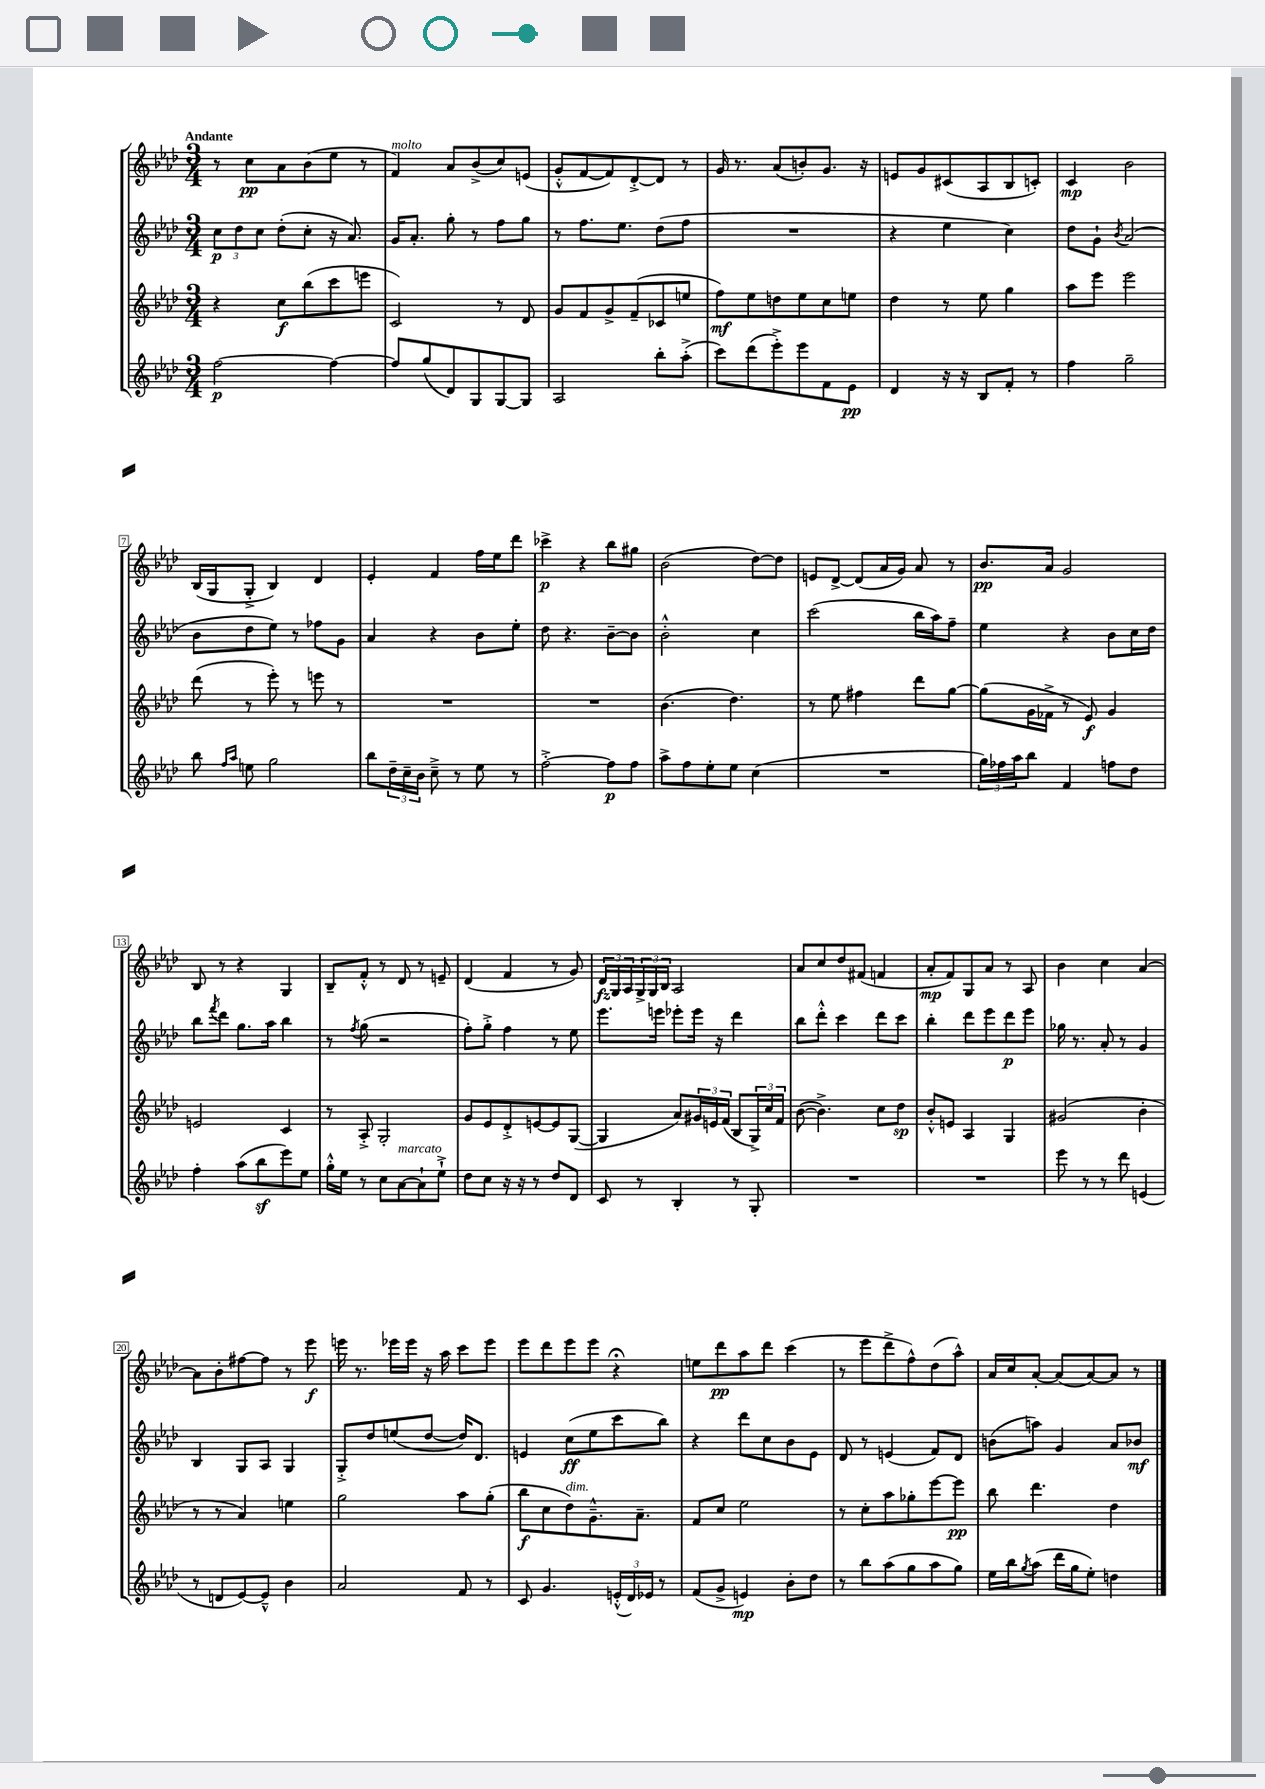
<<
\new StaffGroup <<
\new Staff = "s0" {
    \clef treble \key aes \major \numericTimeSignature \time 3/4 \tempo "Andante"
    r8 c''8\pp aes'8 bes'8( ees''8 r8 |
    f'4^\markup { \italic "molto" }) aes'8 bes'8->( c''8) e'8( |
    g'8-.-^ f'8~ f'8) des'8~-.-> des'8 r8 |
    g'16 r8. aes'8( b'8-.) g'8. r16 |
    e'8 g'8 cis'8( aes8 bes8 c'8-.) |
    c'4\mp bes'2 |
    bes16( g16 g8-.-> bes4) des'4 |
    ees'4-. f'4 f''16 ees''16 des'''8 |
    ces'''4->\p r4 bes''8 gis''8 |
    bes'2( des''8~) des''8 |
    e'8 des'8~-> des'8( aes'16 g'16) aes'8 r8 |
    bes'8.\pp aes'16 g'2 |
    bes8 r8 r4 g4 |
    bes8-- f'8-.-^ r8 des'8 r8 e'8-- |
    des'4( f'4 r8 g'8) |
    \tuplet 3/2 { des'16\fz g16 aes16 } \tuplet 3/2 { g16-> g16 bes16 } aes2 |
    aes'8 c''8 des''8 fis'8( f'4 |
    aes'8-.\mp f'8) g8 aes'8 r8 aes8 |
    bes'4 c''4 aes'4~ |
    aes'8 bes'8-. fis''8~ fis''8 r8 ees'''8\f |
    e'''16 r8. ees'''16 ees'''16 r16 aes''16 c'''8 ees'''8 |
    ees'''8 des'''8 ees'''8 ees'''8 r4\fermata |
    e''8 des'''8\pp aes''8 des'''8 c'''4( |
    r8 ees'''8 des'''8-> f''8-^) des''8( aes''8-^) |
    aes'16 c''16 aes'8~-. aes'8( aes'8~) aes'8 r8 \bar "|." |
}
\new Staff = "s1" {
    \clef treble \key aes \major \numericTimeSignature \time 3/4
    \tuplet 3/2 { c''8\p des''8 c''8 } des''8-.( c''8-. r16 aes'8.) |
    g'16 aes'8.-. g''8-. r8 f''8 g''8 |
    r8 f''8. ees''8. des''8( f''8 |
    R2. |
    r4 ees''4 c''4) |
    des''8 g'8-! \acciaccatura { bes'8 } aes'2( |
    bes'8 des''8 ees''8) r8 fes''8 g'8 |
    aes'4 r4 bes'8 ees''8-. |
    des''8 r4. bes'8~-- bes'8 |
    bes'2-.-^ c''4 |
    c'''2( bes''16 aes''16) f''8-- |
    ees''4 r4 bes'8 c''16 des''16 |
    bes''8 \acciaccatura { f'''8 } des'''8 g''8. aes''16 bes''4 |
    r8 \acciaccatura { f''8 } g''8( r2 |
    f''8-.) g''8-.-> f''4 r8 ees''8 |
    ees'''8. e'''16 ees'''8-. ees'''16 r16 des'''4 |
    bes''8 des'''8-.-^ c'''4 des'''8 c'''8 |
    bes''4-. des'''8 ees'''8 des'''8\p ees'''8 |
    ges''16 r8. aes'8-. r8 g'4 |
    bes4 g8 aes8 g4 |
    g8-.-> des''8 e''8( des''8~ des''16) des'8. |
    e'4 c''8\ff( ees''8 c'''8 bes''8) |
    r4 des'''8 c''8 bes'8 ees'8 |
    des'8 r8 e'4( f'8) des'8 |
    b'8( a''8) g'4 aes'8 bes'8\mf \bar "|." |
}
\new Staff = "s2" {
    \clef treble \key aes \major \numericTimeSignature \time 3/4
    r4 c''8\f bes''8( c'''8 e'''8 |
    c'2) r8 des'8 |
    g'8 f'8 g'8-> f'8--( ces'8 e''8 |
    f''8\mf) ees''8 d''8 ees''8 c''8 e''8 |
    des''4 r8 ees''8 g''4 |
    aes''8 ees'''8 ees'''2 |
    des'''8( r8 ees'''8-.) r8 e'''8 r8 |
    R2. |
    R2. |
    bes'4.( des''4.) |
    r8 ees''8 fis''4 des'''8 g''8~ |
    g''8( g'16 fes'16-> r8 ees'8\f) g'4 |
    e'2 c'4 |
    r8 aes8-.-> g2-. |
    g'8 ees'8 des'8-.-> e'8~ e'8 g8~( |
    g4 aes'8) \tuplet 3/2 { gis'16 e'16 f'16( } bes8 \tuplet 3/2 { g16->) c''16 f'16 } |
    bes'8~( bes'4.->) c''8 des''8\sp |
    bes'8-.-^ e'8 aes4 g4 |
    gis'2( bes'4-. |
    r8 r8 aes'4) e''4 |
    g''2 aes''8 g''8-.( |
    bes''8\f c''8 des''8^\markup { \italic "dim." }) g'8.---^ aes'8.-- |
    f'8 c''8 ees''2 |
    r8 c''8-. aes''8 ges''8-. ees'''8~ ees'''8\pp |
    bes''8 des'''4. des''4 \bar "|." |
}
\new Staff = "s3" {
    \clef treble \key aes \major \numericTimeSignature \time 3/4
    f''2~\p f''4~ |
    f''8 g''8( des'8) g8 g8~ g8 |
    aes2 bes''8-. aes''8-.->( |
    c'''8) des'''8( ees'''8-.->) ees'''8 f'8 ees'8\pp |
    des'4 r16 r16 bes8 f'8-. r8 |
    f''4 g''2-- |
    bes''8 \grace { f''16 aes''16 } e''8 g''2 |
    bes''8 \tuplet 3/2 { des''16-- c''16-- bes'16 } c''8---> r8 ees''8 r8 |
    f''2~-.-> f''8\p f''8 |
    aes''8-> f''8 ees''8-. ees''8 c''4( |
    R2. |
    \tuplet 3/2 { g''16) fes''16 aes''16 } bes''8 f'4 f''8 des''8 |
    f''4-. aes''8( bes''8\sf ees'''8) ees''8 |
    g''16-.-^ ees''16 r8 c''8 aes'8~^\markup { \italic "marcato" } aes'8-! ees''8-!-> |
    des''8 c''8 r16 r16 r8 des''8 des'8 |
    c'8 r8 bes4-. r8 g8-. |
    R2. |
    R2. |
    ees'''8 r8 r8 des'''8 e'4( |
    r8 d'8 ees'8~) ees'8---^ bes'4 |
    aes'2 f'8 r8 |
    c'8 g'4. \tuplet 3/2 { e'16-.-^( des'16) ees'16 } r8 |
    f'8( g'8-> e'4\mp) bes'8-. des''8 |
    r8 bes''8 aes''8( g''8 aes''8 g''8) |
    ees''16 bes''16 \acciaccatura { g''8 } aes''8( des'''16 g''16 ees''8-.) d''4 \bar "|." |
}
>>
>>
\layout { \context { \Score \override BarNumber.stencil = #(make-stencil-boxer 0.1 0.3 ly:text-interface::print) } }
